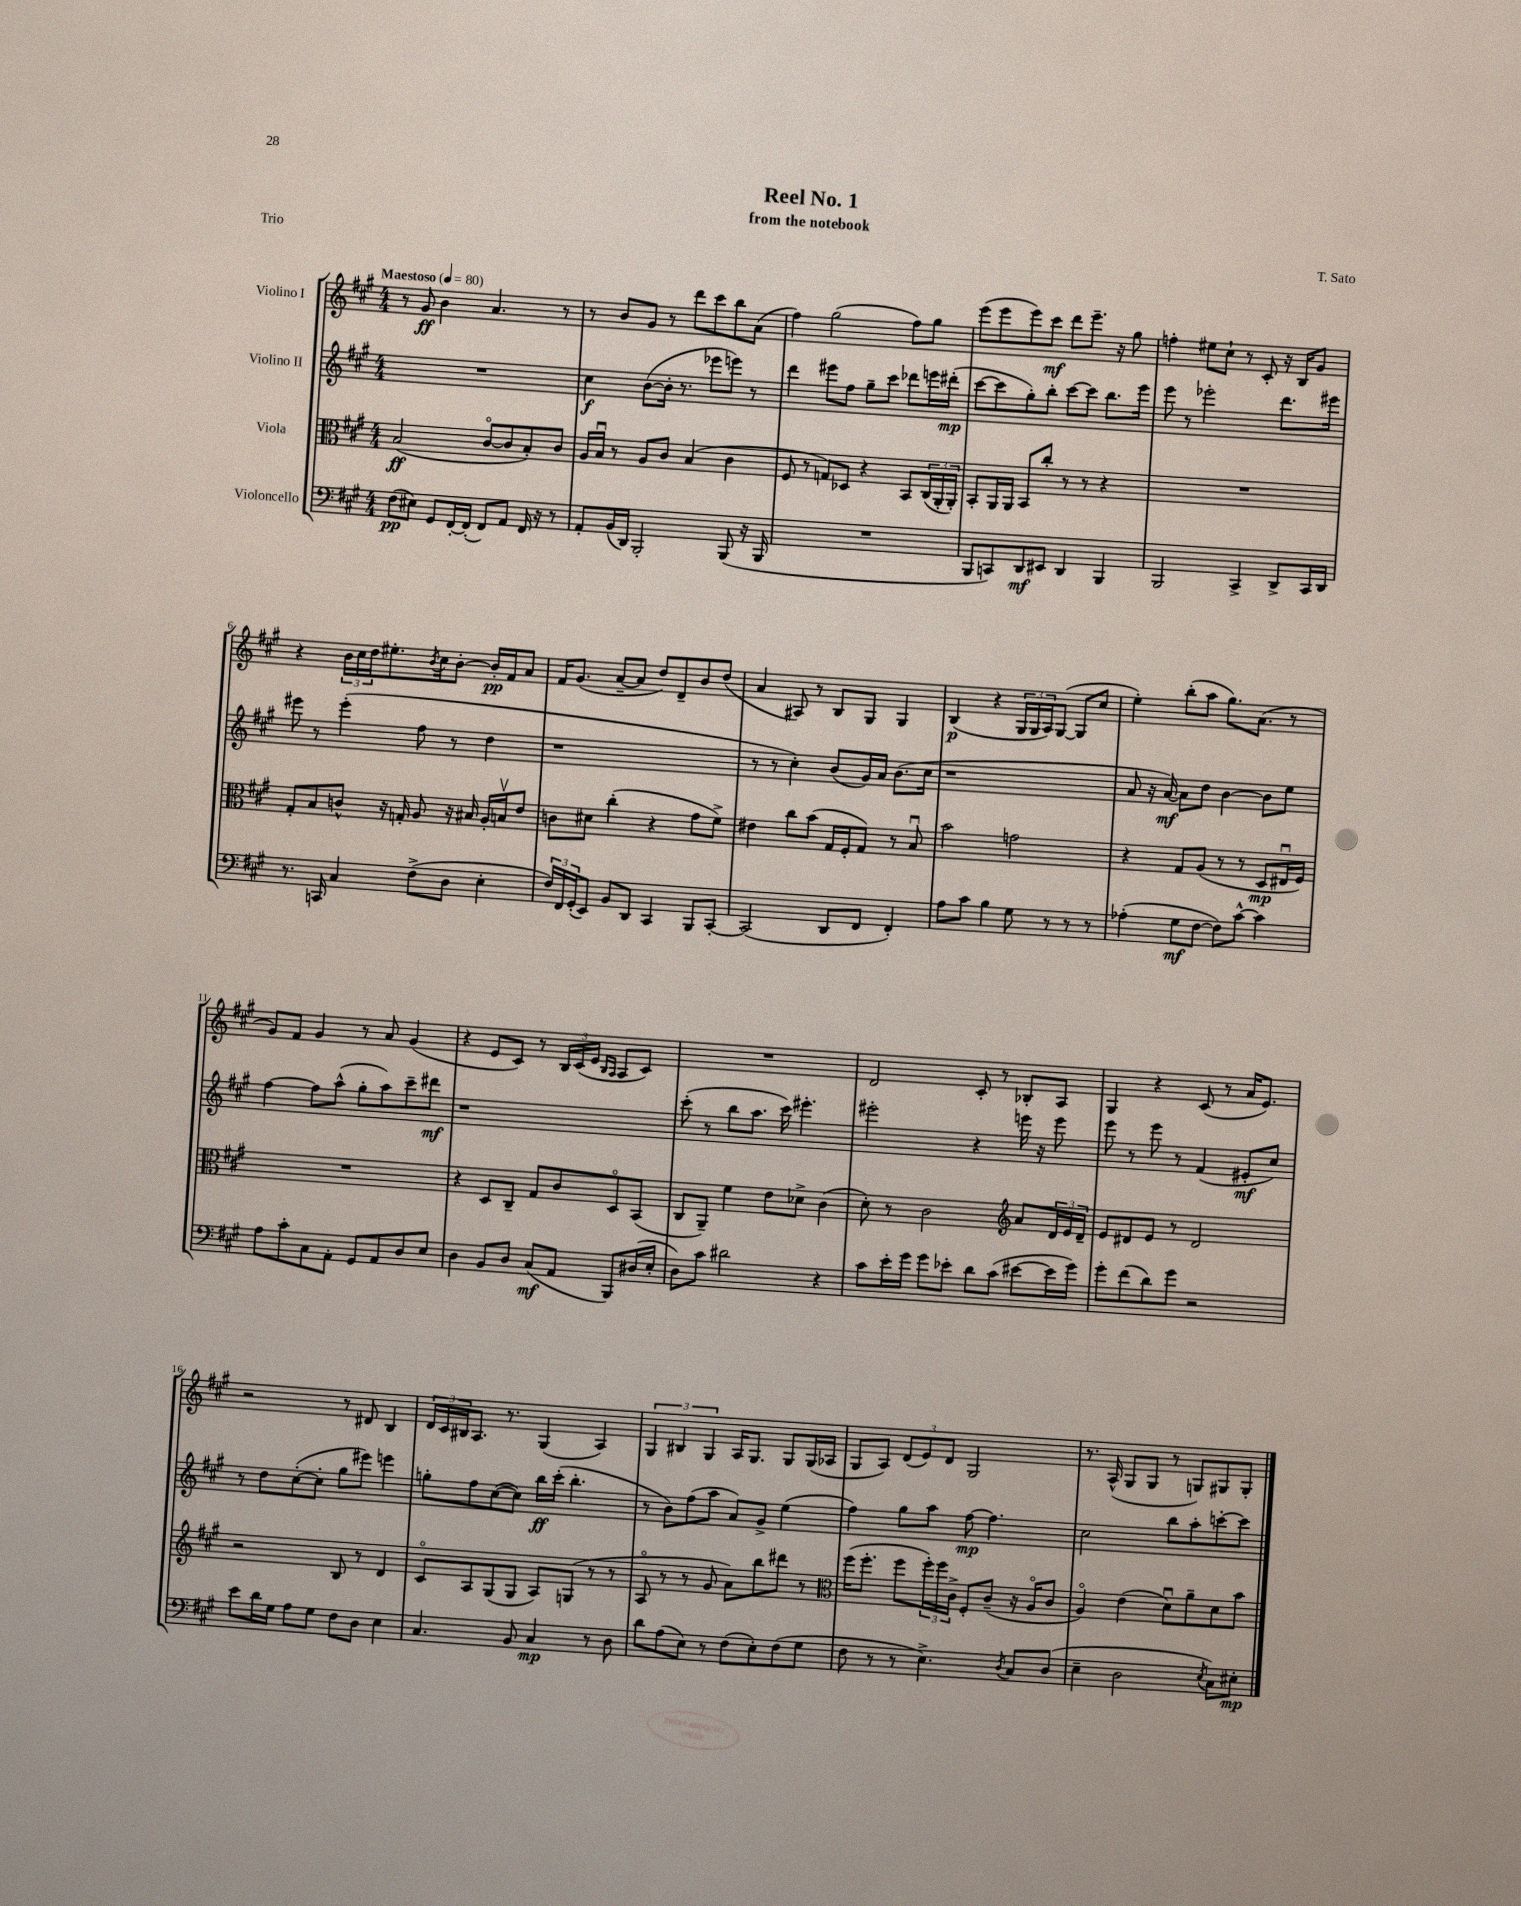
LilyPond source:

\header { title = "Reel No. 1" composer = "T. Sato" subtitle = "from the notebook" piece = "Trio" }
<<
\new StaffGroup <<
\new Staff = "s0" \with { instrumentName = "Violino I" } {
    \clef treble \key a \major \numericTimeSignature \time 4/4 \tempo "Maestoso" 4 = 80
    r8 gis'8\ff b'4 a'4. r8 |
    r8 b'8 gis'8 r8 d'''8 cis'''8 b''8 a'8( |
    fis''4) gis''2( fis''8) gis''8 |
    e'''8( e'''8 e'''8) cis'''8\mf d'''8 e'''8.-- r16 gis''8 |
    f''4-. eis''8 cis''8-! r8 cis'8-. r16 b16 gis'8 |
    r4 \tuplet 3/2 { b'16 cis''16 d''16 } eis''8.-. \acciaccatura { b'8 } cis''16 b'8~-. b'16-.\pp fis'16 a'8 |
    fis'16 gis'8.( a'8~-- a'8 d''8) d'8-- b'8 d''8( |
    a'4 ais8) r8 b8 gis8 gis4 |
    b4\p( r4 \tuplet 3/2 { gis16 gis16 a16) } gis8~( gis8 cis''8 |
    e''4-.) b''8-.( a''8 gis''8.) a'8.( r8 |
    gis'8) fis'8 gis'4 r8 a'8 gis'4( |
    r4 e'8 cis'8) r8 \tuplet 3/2 { b16 cis'16( e'16 } \grace { b16 a16 } a8 cis'8) |
    R1 |
    d'2 cis'8-. r8 bes8-. a8 |
    gis4 r4 cis'8( r8 a'16 e'8.) |
    r2 r8 dis'8 b4 |
    \tuplet 3/2 { d'16 cis'16 bis16 } a8. r8. gis4( a4) |
    \tuplet 3/2 { gis4 bis4 gis4 } a16 gis8. gis8 gis16( aes16 |
    gis8 a8) \tuplet 3/2 { d'8( e'8) d'8 } gis2 |
    r8. a16-^( gis8 gis8 r8 g8) gis8 gis8-. \bar "|." |
}
\new Staff = "s1" \with { instrumentName = "Violino II" } {
    \clef treble \key a \major \numericTimeSignature \time 4/4
    R1 |
    cis''4\f b'8~( b'16-. r8. ees'''8 e'''8) r8 |
    d'''4 eis'''8 fis''8 gis''8-- cis'''8 des'''8 e'''16 dis'''16-.\mp( |
    cis'''8~ cis'''8 gis''8-.) b''8-. cis'''8~ cis'''8 b''8. e'''16 |
    e'''8 r8 ees'''2-. d'''8. eis'''16 |
    eis'''8 r8 eis'''4-.( fis''8 r8 d''4 |
    r1 |
    r8 r8 cis''4-.) b'8( gis'16) a'16 b'8.( cis''16 |
    r1 |
    a'8 r16 a'16~\mf) a'8 d''8 b'4~ b'8 e''8 |
    fis''4~ fis''8 a''8-^( gis''8-. a''8) cis'''8-- dis'''8\mf |
    r1 |
    cis'''8-.( r8 b''8 a''8. cis'''16) eis'''4.-. |
    eis'''2-. r4 e'''16 r16 e'''8 |
    e'''8 r8 e'''8 r8 fis'4( eis'8-.\mf cis''8) |
    r8 d''8 cis''8~-.( cis''8-. gis''8 eis'''8) e'''4 |
    g''8-. fis''8 cis''8~( cis''8) b''16\ff cis'''16-.( b''4.-. |
    r8 b'8) fis''8( a''8 a'8) gis'8-> e''4( |
    fis''4) gis''8 a''8 fis''8~\mp fis''4. |
    cis''2 b''8 a''8-. c'''8~-. c'''8 \bar "|." |
}
\new Staff = "s2" \with { instrumentName = "Viola" } {
    \clef alto \key a \major \numericTimeSignature \time 4/4
    b2\ff( cis'8~\flageolet cis'8 b8-.) cis'8 |
    a16 b16\downbow r8 a8 cis'8 b4( cis'4 |
    fis8 r8 g8) des8 r4 b,8 \tuplet 3/2 { cis16( a,16-. a,16-.) } |
    b,8-. a,16 a,16 b,8 cis''8-. r8 r8 r4 |
    R1 |
    gis8-. b8 c'8-^ r16 g16-. a8 r16 bis16 a16-. b16\upbow e'8 |
    c'8 dis'8 cis''4-.( r4 gis'8 fis'8->) |
    eis'4 cis''8 b'8( gis16 fis16-. gis8) r8 b8\downbow |
    b'2 g'2 |
    r4 gis8 a8( r8 r8 d8\mp eis16\downbow fis16) |
    R1 |
    r4 d8 cis8-- gis8 cis'8 d8\flageolet b,8( |
    cis8 a,8--) fis'4 e'8 des'8-> cis'4( |
    d'8-.) r8 cis'2 \clef treble a'8 \tuplet 3/2 { d'16 e'16 d'16-- } |
    e'8 dis'8 e'8 r8 dis'2 |
    r2 b8 r8 d'4 |
    cis'8\flageolet a8 gis8( gis8 a8) g8( r8 r8 |
    a8\flageolet r8 r8 gis'8 a'8) b''8 dis'''8 r8 |
    \clef alto fis''16( fis''8.-. fis''8 \tuplet 3/2 { fis''16-.) fis''16 cis'16-> } fis8-. cis'8--( r16 a16\flageolet cis'8 |
    a4\flageolet) e'4( d'8\downbow) a'8-- d'8 b'8 \bar "|." |
}
\new Staff = "s3" \with { instrumentName = "Violoncello" } {
    \clef bass \key a \major \numericTimeSignature \time 4/4
    fis8\pp( eis8) gis,8 fis,16~-. fis,16-.( fis,8) a,8 fis,16 r16 r8 |
    a,8-. b,16( d,16) b,,2-. b,,8( r16 b,,16 |
    R1 |
    b,,8 c,8) d,8\mf eis,8 d,4 b,,4 |
    b,,2 cis,4-> d,8-> cis,16 d,16 |
    r8. c,16 cis4 fis8->( d8 e4-. |
    \tuplet 3/2 { fis16) fis,16 gis,16-.( } e,8) b,8 d,8 cis,4 b,,8 cis,8~-. |
    cis,2( d,8 fis,8 fis,4-.) |
    a8 cis'8 b4 gis8 r8 r8 r8 |
    aes4-.( gis8\mf fis8~ fis8) cis'8~-^ cis'4 |
    a8 cis'8-. cis8 a,8-. gis,8 a,8 d8 e8 |
    d4 b,8 d8 cis8\mf( a,8 b,,8) dis16( e16-. |
    d8) cis'8 dis'2 r4 |
    cis'8 e'16-. gis'16 gis'8 ees'8-. d'8 cis'8( eis'8~ eis'16 gis'16) |
    gis'8-. fis'8( d'8) gis'8 r2 |
    e'8 d'16 gis16 a8 gis8 fis8 d8 e4 |
    cis4. b,8 cis4\mp r8 d8 |
    d'8 a8( e8) r8 fis8( e8-.) fis8( gis8 |
    fis8 r8 r8 e4.->) \acciaccatura { d8 } cis8 d8( |
    e4-- d2 \acciaccatura { e8 } cis8) eis8-.\mp \bar "|." |
}
>>
>>
